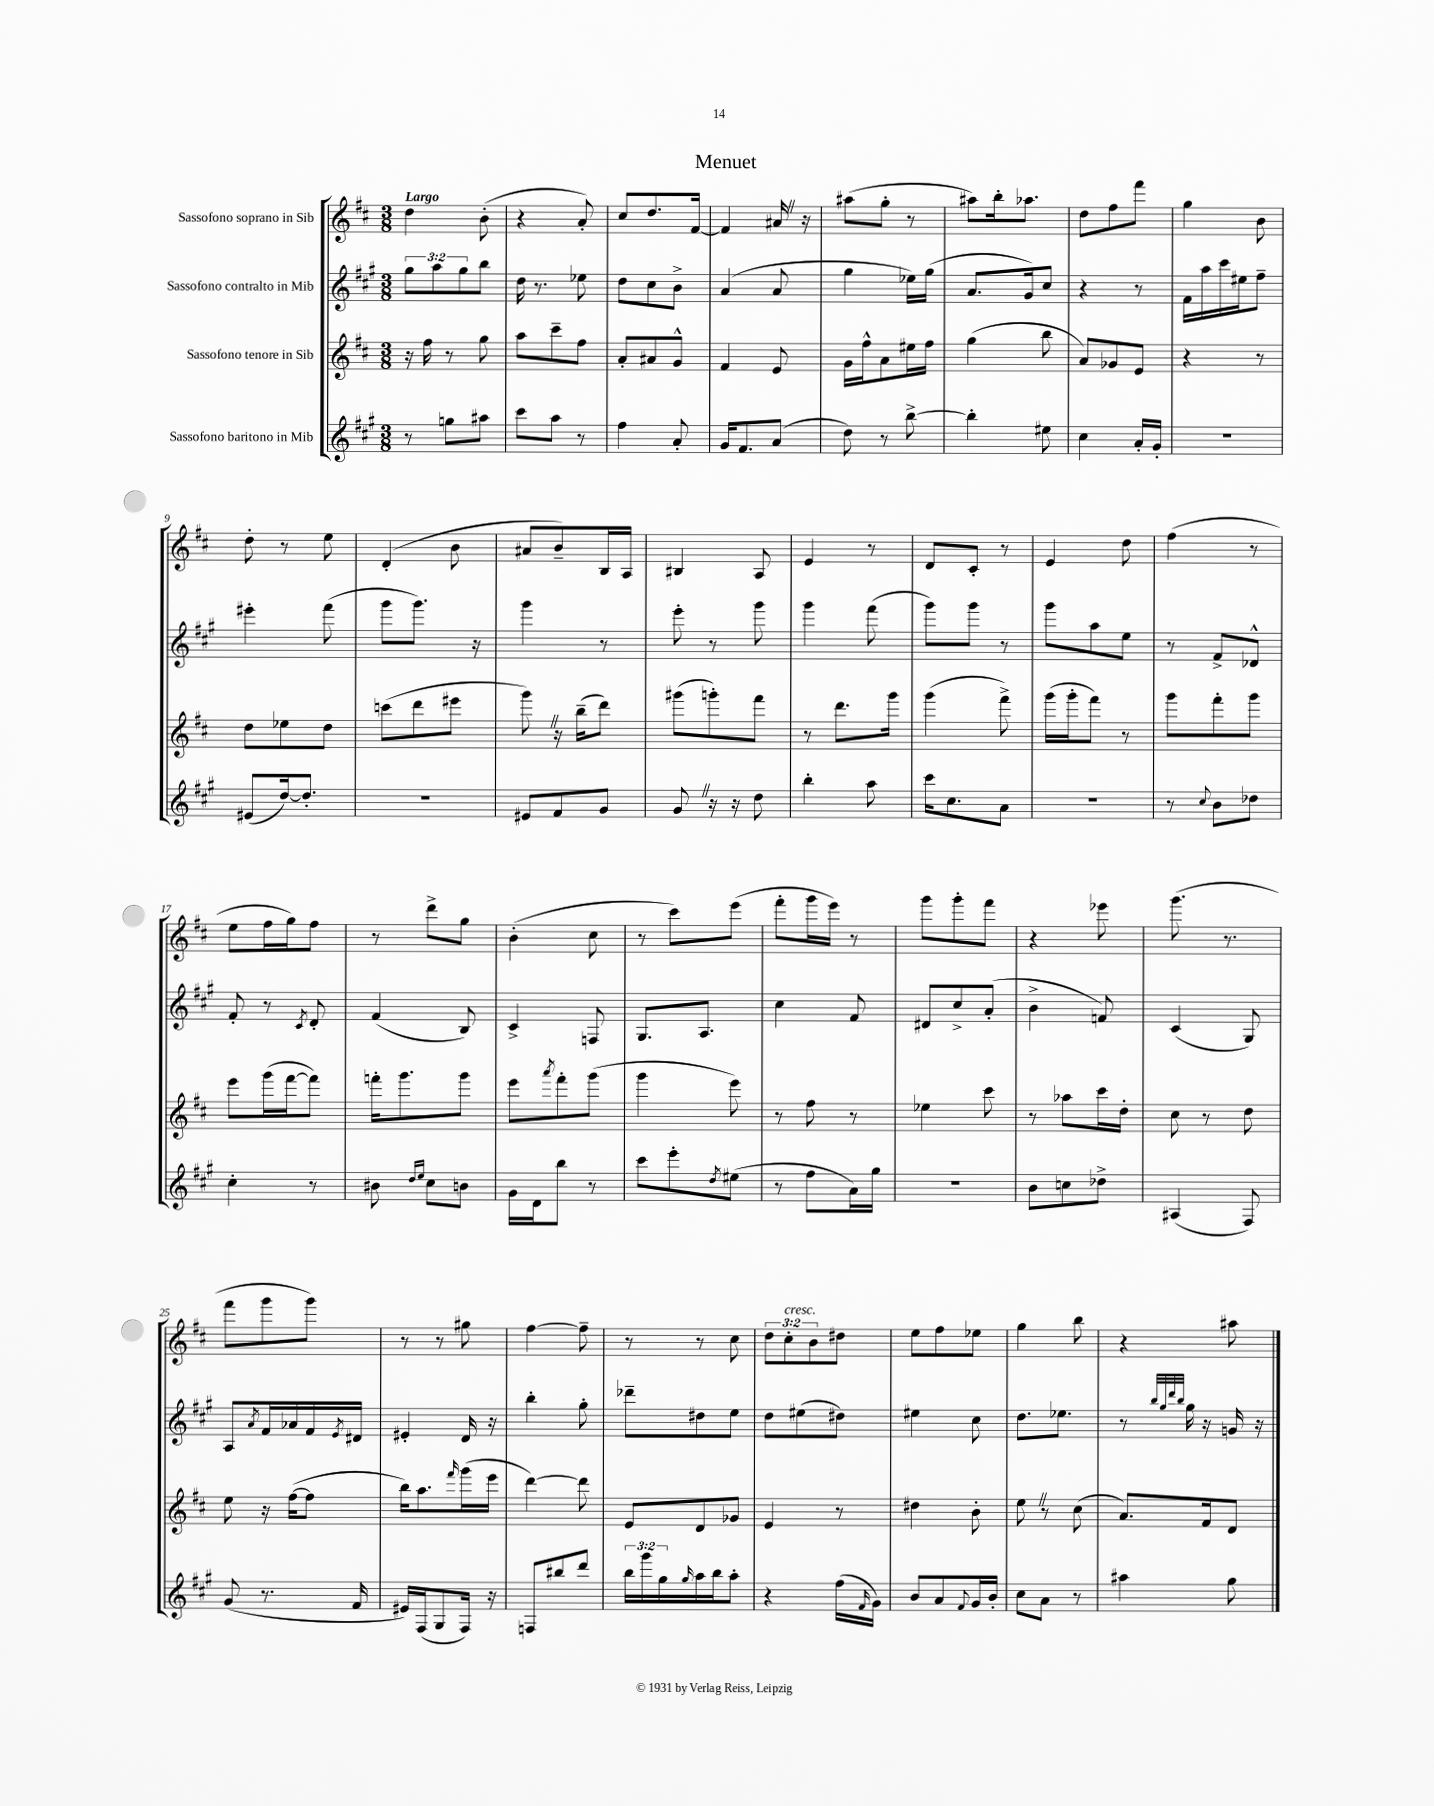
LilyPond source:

\header { title = "Menuet" }
<<
\new StaffGroup <<
\new Staff = "s0" \with { instrumentName = "Sassofono soprano in Sib" } {
    \clef treble \key d \major \numericTimeSignature \time 3/8 \override Staff.TupletNumber.text = #tuplet-number::calc-fraction-text \tempo "Largo"
    d''4 b'8-.( |
    r4 a'8-.) |
    cis''8 d''8. fis'16~ |
    fis'4 ais'16 \once \override BreathingSign.text = \markup { \musicglyph "scripts.caesura.straight" } \breathe r16 |
    ais''8( g''8-. r8 |
    ais''8) b''16-. aes''8. |
    d''8 fis''8 fis'''8 |
    g''4 b'8 |
    d''8-. r8 e''8 |
    d'4-.( b'8 |
    ais'8 b'8--) b16 a16 |
    bis4 a8 |
    e'4 r8 |
    d'8 cis'8-. r8 |
    e'4 d''8 |
    fis''4( r8 |
    e''8 fis''16 g''16) fis''8 |
    r8 d'''8-> g''8 |
    b'4-.( cis''8 |
    r8 cis'''8) e'''8( |
    fis'''8-. g'''16 e'''16) r8 |
    g'''8 g'''8-. fis'''8 |
    r4 ees'''8 |
    g'''8.( r8. |
    fis'''8 g'''8 g'''8) |
    r8 r8 gis''8 |
    fis''4~ fis''8-- |
    r8 r8 cis''8 |
    \tuplet 3/2 { d''8 cis''8-.^\markup { \italic "cresc." } b'8 } dis''8 |
    e''8 fis''8 ees''8 |
    g''4 b''8 |
    r4 ais''8 \bar "|." |
}
\new Staff = "s1" \with { instrumentName = "Sassofono contralto in Mib" } {
    \clef treble \key a \major \numericTimeSignature \time 3/8 \override Staff.TupletNumber.text = #tuplet-number::calc-fraction-text
    \tuplet 3/2 { gis''8 a''8 gis''8 } b''8 |
    d''16 r8. ees''8 |
    d''8 cis''8 b'8-> |
    a'4( a'8 |
    gis''4 ees''16) gis''16( |
    a'8. gis'16) cis''8 |
    r4 r8 |
    fis'16 a''16 cis'''16 eis''16 fis''8-- |
    eis'''4-. fis'''8( |
    gis'''8 gis'''8.) r16 |
    gis'''4 r8 |
    e'''8-. r8 gis'''8 |
    gis'''4 fis'''8( |
    gis'''8) gis'''8 r8 |
    gis'''8 a''8 e''8 |
    r8 fis'8-> des'8-^ |
    fis'8-. r8 \acciaccatura { cis'8 } d'8-. |
    fis'4( b8) |
    cis'4-> f8 |
    gis8. a8. |
    cis''4 fis'8 |
    dis'8 cis''8-> a'8-.( |
    b'4-> f'8) |
    cis'4( gis8) |
    a8 \acciaccatura { a'8 } fis'16 aes'16 fis'16 \acciaccatura { e'8 } dis'16 |
    eis'4-. d'16 r16 |
    b''4-. gis''8-. |
    des'''8-- dis''8 e''8 |
    d''8 eis''8( dis''8) |
    eis''4 cis''8 |
    d''8. ees''8. |
    r8 \grace { b''32 gis''32 d'''32 b''32 } gis''16 r16 g'16 r16 \bar "|." |
}
\new Staff = "s2" \with { instrumentName = "Sassofono tenore in Sib" } {
    \clef treble \key d \major \numericTimeSignature \time 3/8
    r16 fis''16 r8 g''8 |
    a''8 cis'''8-- fis''8 |
    a'8-. ais'8 g'8-^ |
    fis'4 e'8 |
    g'16 fis''16-^ a'8 eis''16 fis''16 |
    g''4( b''8 |
    a'8) ges'8 e'8 |
    r4 r8 |
    d''8 ees''8 d''8 |
    c'''8( d'''8 eis'''8 |
    g'''8) \once \override BreathingSign.text = \markup { \musicglyph "scripts.caesura.straight" } \breathe r16 b''16--( d'''8) |
    gis'''8( g'''8-.) fis'''8 |
    r8 d'''8. g'''16 |
    g'''4( fis'''8->) |
    g'''16( g'''16-. fis'''8) r8 |
    g'''8 fis'''8-. g'''8 |
    e'''8 g'''16( fis'''16~ fis'''8) |
    f'''16-. g'''8. g'''8 |
    e'''8 \acciaccatura { a'''8 } fis'''8-. g'''8( |
    g'''4 e'''8) |
    r8 fis''8 r8 |
    ees''4 cis'''8 |
    r8 aes''8 cis'''16 d''16-. |
    cis''8 r8 d''8 |
    e''8 r16 fis''16~( fis''8 |
    b''16) a''8. \grace { fis'''16 } g'''16( e'''16 |
    d'''4~) d'''8 |
    e'8 d'8 ges'8 |
    e'4 r8 |
    dis''4 b'8-. |
    e''8 \once \override BreathingSign.text = \markup { \musicglyph "scripts.caesura.straight" } \breathe r8 cis''8( |
    a'8.) fis'16 d'8 \bar "|." |
}
\new Staff = "s3" \with { instrumentName = "Sassofono baritono in Mib" } {
    \clef treble \key a \major \numericTimeSignature \time 3/8 \override Staff.TupletNumber.text = #tuplet-number::calc-fraction-text
    r8 g''8 ais''8 |
    cis'''8 a''8 r8 |
    fis''4 a'8-. |
    gis'16 fis'8. a'8( |
    d''8) r8 b''8~-> |
    b''4-. eis''8 |
    cis''4 a'16-. gis'16-. |
    R4. |
    eis'8( d''16~) d''8.-. |
    R4. |
    eis'8 fis'8 gis'8 |
    gis'8 \once \override BreathingSign.text = \markup { \musicglyph "scripts.caesura.straight" } \breathe r16 r16 d''8 |
    b''4-. a''8 |
    cis'''16 cis''8. a'8 |
    R4. |
    r8 \appoggiatura { cis''8 } b'8 des''8 |
    cis''4-. r8 |
    bis'8 \grace { d''16 e''16 } cis''8 b'8 |
    gis'16 d'16 b''8 r8 |
    cis'''8 e'''8-. \acciaccatura { d''8 } eis''8( |
    r8 fis''8 a'16) gis''16 |
    R4. |
    b'8 c''8 des''8-> |
    ais4( fis8) |
    gis'8( r8. fis'16 |
    eis'16) fis16( gis8 fis16) r16 |
    f8 bis''8 d'''8 |
    \tuplet 3/2 { b''16 gis'''16 gis''16 } \grace { gis''16 } a''16 b''16 a''8-. |
    r4 fis''16( \grace { fis'16 } gis'16) |
    b'8 a'8 \appoggiatura { fis'8 } gis'16 b'16-. |
    cis''8 a'8 r8 |
    ais''4 gis''8 \bar "|." |
}
>>
>>
